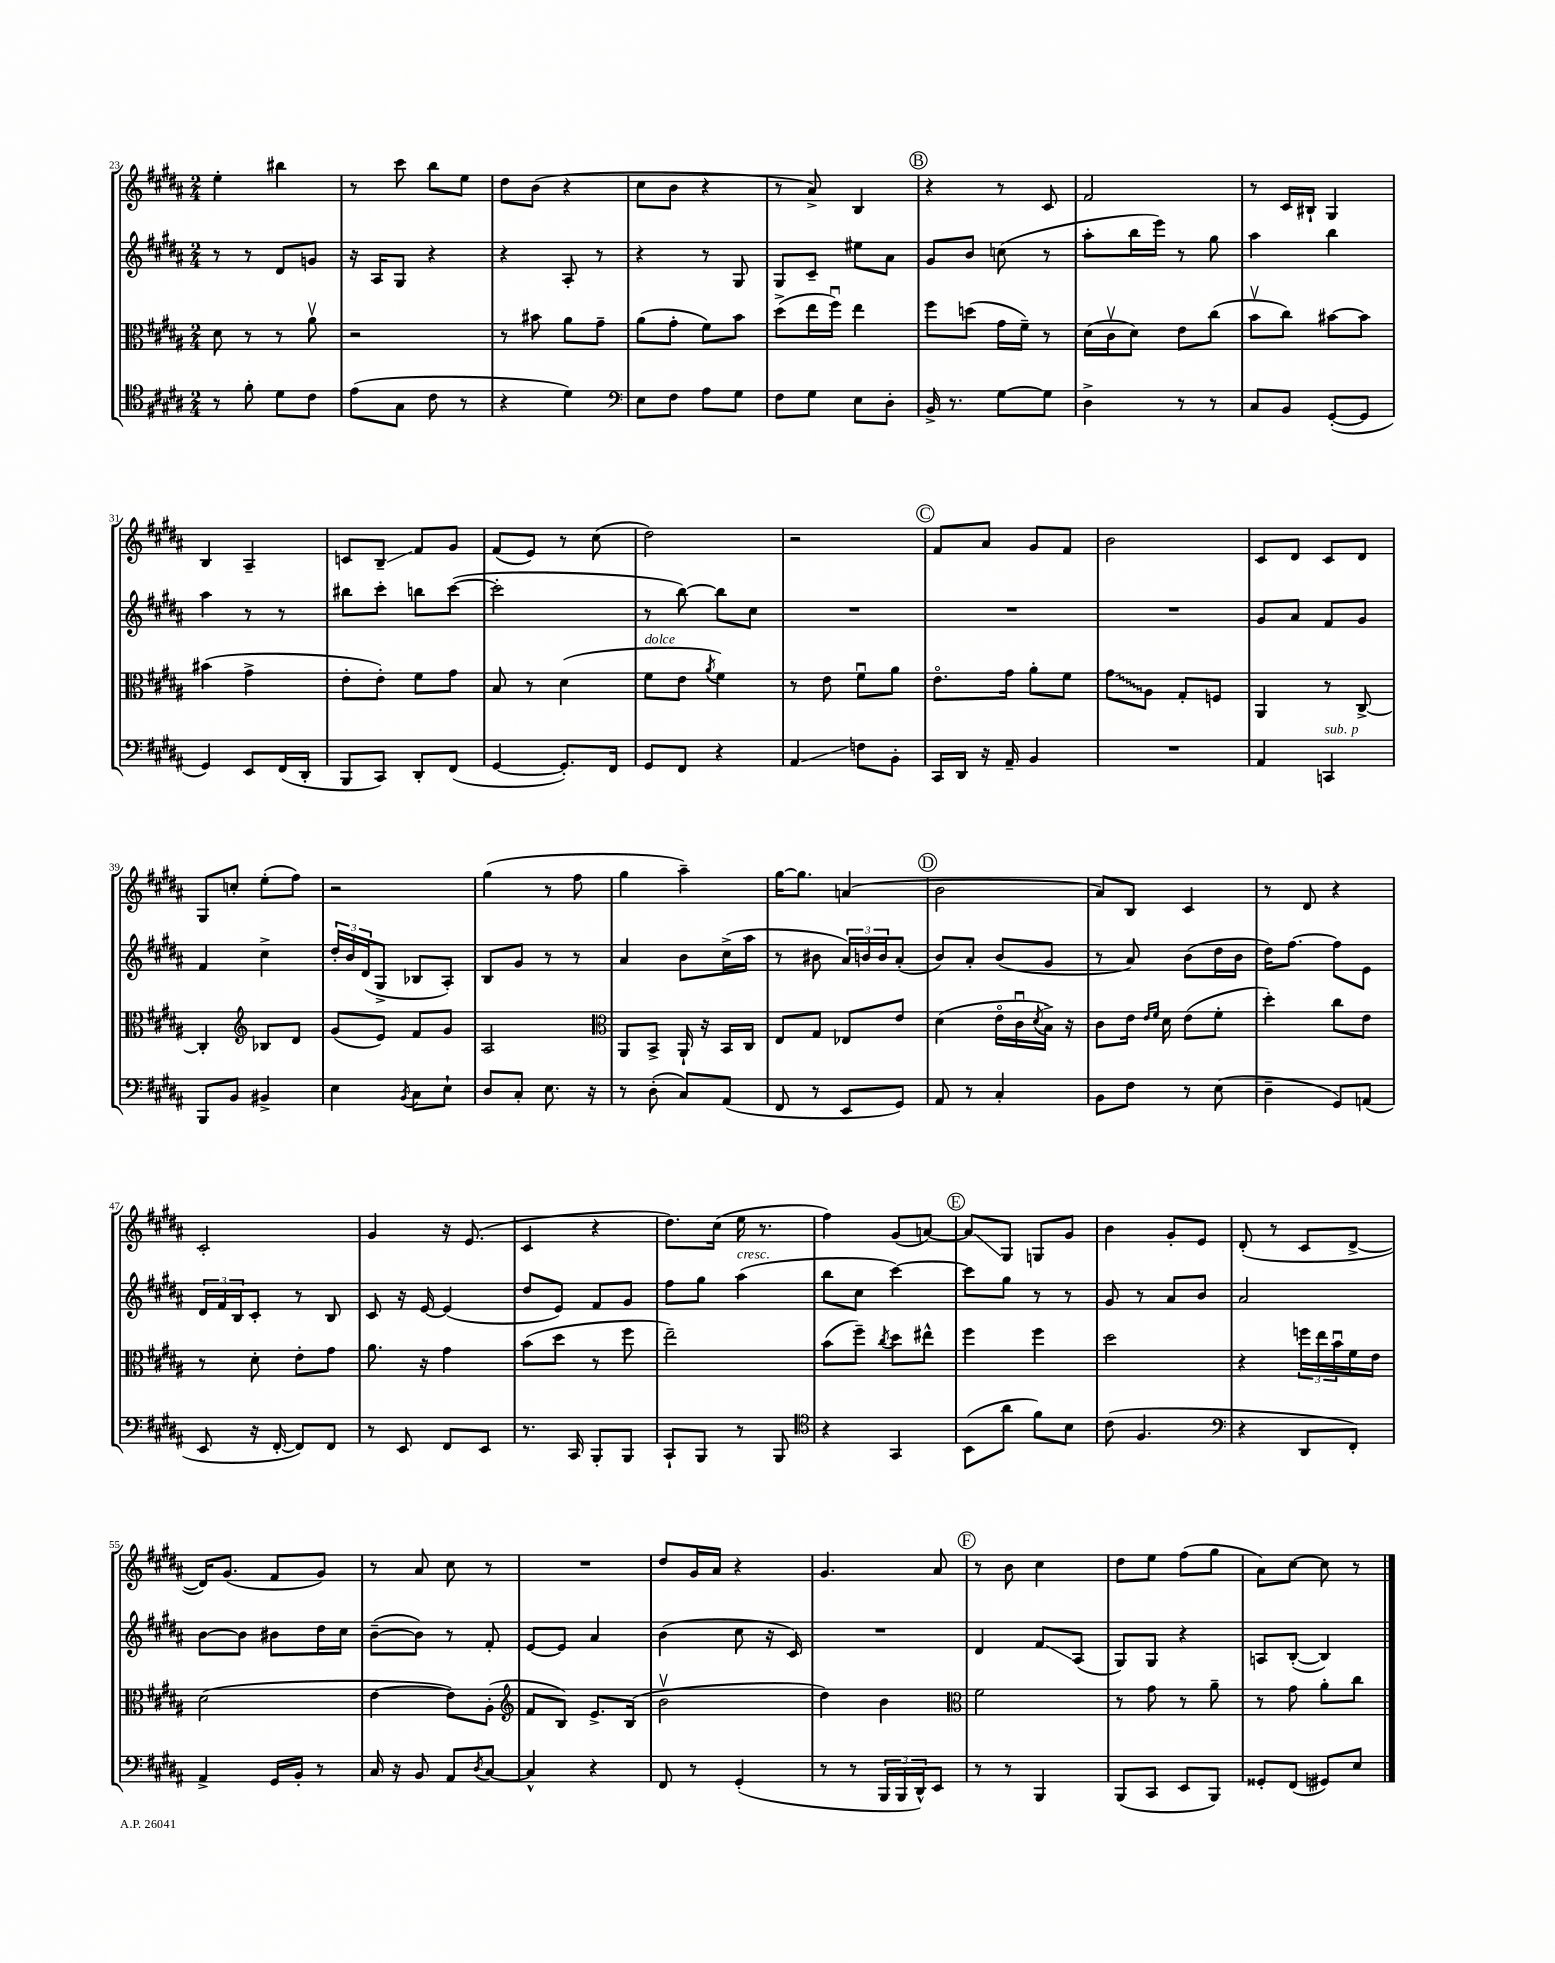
<<
\new StaffGroup <<
\new Staff = "s0" {
    \clef treble \key b \major \numericTimeSignature \time 2/4
    e''4-. bis''4 |
    r8 cis'''8 b''8 e''8 |
    dis''8 b'8( r4 |
    cis''8 b'8 r4 |
    r8 ais'8->) b4 |
    \mark \markup { \circle "B" } r4 r8 cis'8 |
    fis'2 |
    r8 cis'16 bis16-! gis4 |
    b4 ais4-- |
    c'8 b8--\glissando fis'8 gis'8 |
    fis'8( e'8) r8 cis''8( |
    dis''2) |
    r2 |
    \mark \markup { \circle "C" } fis'8 ais'8 gis'8 fis'8 |
    b'2 |
    cis'8 dis'8 cis'8 dis'8 |
    gis8 c''8-. e''8-.( fis''8) |
    r2 |
    gis''4( r8 fis''8 |
    gis''4 ais''4--) |
    gis''16~ gis''8. a'4( |
    \mark \markup { \circle "D" } b'2 |
    ais'8) b8 cis'4 |
    r8 dis'8 r4 |
    cis'2-. |
    gis'4 r16 e'8.( |
    cis'4 r4 |
    dis''8.) cis''16( e''16 r8. |
    fis''4) gis'8( a'8~) |
    \mark \markup { \circle "E" } a'8\glissando gis8 g8 gis'8 |
    b'4 gis'8-. e'8 |
    dis'8-.( r8 cis'8 dis'8~-> |
    dis'16) gis'8.( fis'8 gis'8) |
    r8 ais'8 cis''8 r8 |
    R2 |
    dis''8 gis'16 ais'16 r4 |
    gis'4. ais'8 |
    \mark \markup { \circle "F" } r8 b'8 cis''4 |
    dis''8 e''8 fis''8( gis''8 |
    ais'8) cis''8~ cis''8 r8 \bar "|." |
}
\new Staff = "s1" {
    \clef treble \key b \major \numericTimeSignature \time 2/4
    r8 r8 dis'8 g'8 |
    r16 ais16 gis8 r4 |
    r4 ais8-. r8 |
    r4 r8 gis8 |
    gis8 cis'8-- eis''8 ais'8 |
    \mark \markup { \circle "B" } gis'8 b'8 c''8( r8 |
    ais''8-. b''16 e'''16) r8 gis''8 |
    ais''4 b''4 |
    ais''4 r8 r8 |
    bis''8 cis'''8-. b''8 cis'''8~( |
    cis'''2-. |
    r8 b''8~) b''8 cis''8 |
    R2 |
    \mark \markup { \circle "C" } R2 |
    R2 |
    gis'8 ais'8 fis'8 gis'8 |
    fis'4 cis''4-> |
    \tuplet 3/2 { dis''16-. b'16 dis'16( } gis8-> bes8 ais8-.) |
    b8 gis'8 r8 r8 |
    ais'4 b'8 cis''16->( ais''16 |
    r8 bis'8 \tuplet 3/2 { ais'16) b'16 b'16 } ais'8-.( |
    \mark \markup { \circle "D" } b'8) ais'8-. b'8( gis'8 |
    r8 ais'8) b'8( dis''16 b'16 |
    dis''16) fis''8.~ fis''8 e'8 |
    \tuplet 3/2 { dis'16 fis'16 b16 } cis'8-. r8 b8 |
    cis'8 r16 e'16~ e'4( |
    dis''8 e'8) fis'8 gis'8 |
    fis''8 gis''8 ais''4^\markup { \italic "cresc." }( |
    b''8 cis''8 cis'''4~) |
    \mark \markup { \circle "E" } cis'''8 gis''8 r8 r8 |
    gis'8 r8 ais'8 b'8 |
    ais'2 |
    b'8~ b'8 bis'8 dis''16 cis''16 |
    b'8~--( b'8) r8 fis'8-. |
    e'8~ e'8 ais'4 |
    b'4( cis''8 r16 cis'16) |
    R2 |
    \mark \markup { \circle "F" } dis'4 fis'8\glissando ais8( |
    gis8) gis8 r4 |
    a8 b8~-.( b4) \bar "|." |
}
\new Staff = "s2" {
    \clef alto \key b \major \numericTimeSignature \time 2/4
    dis'8 r8 r8 ais'8\upbow |
    r2 |
    r8 bis'8 ais'8 gis'8-- |
    ais'8( gis'8-. fis'8) b'8 |
    dis''8->( e''16 fis''16\downbow) e''4 |
    \mark \markup { \circle "B" } fis''8 d''8( gis'16 fis'16--) r8 |
    dis'16( cis'16\upbow dis'8) e'8 cis''8( |
    b'8\upbow cis''8) bis'8~ bis'8 |
    bis'4( gis'4-> |
    e'8-. e'8-.) fis'8 gis'8 |
    b8 r8 dis'4( |
    fis'8^\markup { \italic "dolce" } e'8 \acciaccatura { ais'8 } fis'4) |
    r8 e'8 fis'8\downbow ais'8 |
    \mark \markup { \circle "C" } e'8.\flageolet gis'16 ais'8-. fis'8 |
    \once \override Glissando.style = #'zigzag gis'8\glissando ais8 gis8-. f8 |
    ais,4 r8 cis8~-> |
    cis4-. \clef treble bes8 dis'8 |
    gis'8( e'8) fis'8 gis'8 |
    ais2 |
    \clef alto ais,8 b,8-> ais,16-! r16 b,16 cis16 |
    e8 gis8 ees8 e'8 |
    \mark \markup { \circle "D" } dis'4( e'16\flageolet cis'16\downbow \acciaccatura { dis'8 } b16->) r16 |
    cis'8 e'16 \grace { e'16 fis'16 } dis'16 e'8( fis'8-. |
    dis''4-.) cis''8 e'8 |
    r8 dis'8-. e'8-. gis'8 |
    ais'8. r16 gis'4 |
    b'8( dis''8 r8 fis''8 |
    e''2--) |
    b'8( fis''8--) \acciaccatura { cis''8 } dis''8 eis''8-^ |
    \mark \markup { \circle "E" } fis''4 fis''4 |
    dis''2 |
    r4 \tuplet 3/2 { f''16 e''16 b'16\downbow } fis'16 e'16 |
    dis'2( |
    e'4~ e'8) ais8-.( |
    \clef treble fis'8 b8) e'8.-> b16( |
    b'2\upbow |
    dis''4) b'4 |
    \mark \markup { \circle "F" } \clef alto fis'2 |
    r8 gis'8 r8 ais'8-- |
    r8 gis'8 ais'8-. cis''8 \bar "|." |
}
\new Staff = "s3" {
    \clef tenor \key b \major \numericTimeSignature \time 2/4
    r8 fis'8-. dis'8 cis'8 |
    e'8( gis8 cis'8 r8 |
    r4 dis'4) |
    \clef bass e8 fis8 ais8 gis8 |
    fis8 gis8 e8 dis8-. |
    \mark \markup { \circle "B" } b,16-> r8. gis8~ gis8 |
    dis4-> r8 r8 |
    cis8 b,8 gis,8~-.( gis,8 |
    gis,4) e,8 fis,16( dis,16-. |
    b,,8 cis,8) dis,8-. fis,8( |
    gis,4~ gis,8.-.) fis,16 |
    gis,8 fis,8 r4 |
    ais,4\glissando f8 b,8-. |
    \mark \markup { \circle "C" } cis,16 dis,16 r16 ais,16-- b,4 |
    R2 |
    ais,4 c,4^\markup { \italic "sub. p" } |
    b,,8 b,8 bis,4-> |
    e4 \acciaccatura { b,8 } cis8 e8-! |
    dis8 cis8-. e8. r16 |
    r8 dis8-.( cis8) ais,8( |
    fis,8 r8 e,8 gis,8) |
    \mark \markup { \circle "D" } ais,8 r8 cis4-. |
    b,8 fis8 r8 e8( |
    dis4-- gis,8) a,8( |
    e,8 r16 fis,16~-. fis,8) fis,8 |
    r8 e,8 fis,8 e,8 |
    r8. cis,16 b,,8-. b,,8 |
    cis,8-! b,,8 r8 b,,8 |
    \clef tenor r4 gis,4 |
    \mark \markup { \circle "E" } b,8( ais'8 fis'8) b8 |
    cis'8( fis4. |
    \clef bass r4 dis,8 fis,8-.) |
    ais,4-> gis,16 b,16-. r8 |
    cis16 r16 b,8 ais,8 \acciaccatura { dis8 } cis8~ |
    cis4-^ r4 |
    fis,8 r8 gis,4-.( |
    r8 r8 \tuplet 3/2 { b,,16 b,,16 dis,16-^) } e,8 |
    \mark \markup { \circle "F" } r8 r8 b,,4 |
    b,,8( cis,8 e,8 b,,8) |
    gisis,8-. fis,8( gis,8) e8 \bar "|." |
}
>>
>>
\layout { \context { \Score currentBarNumber = #23 } }
